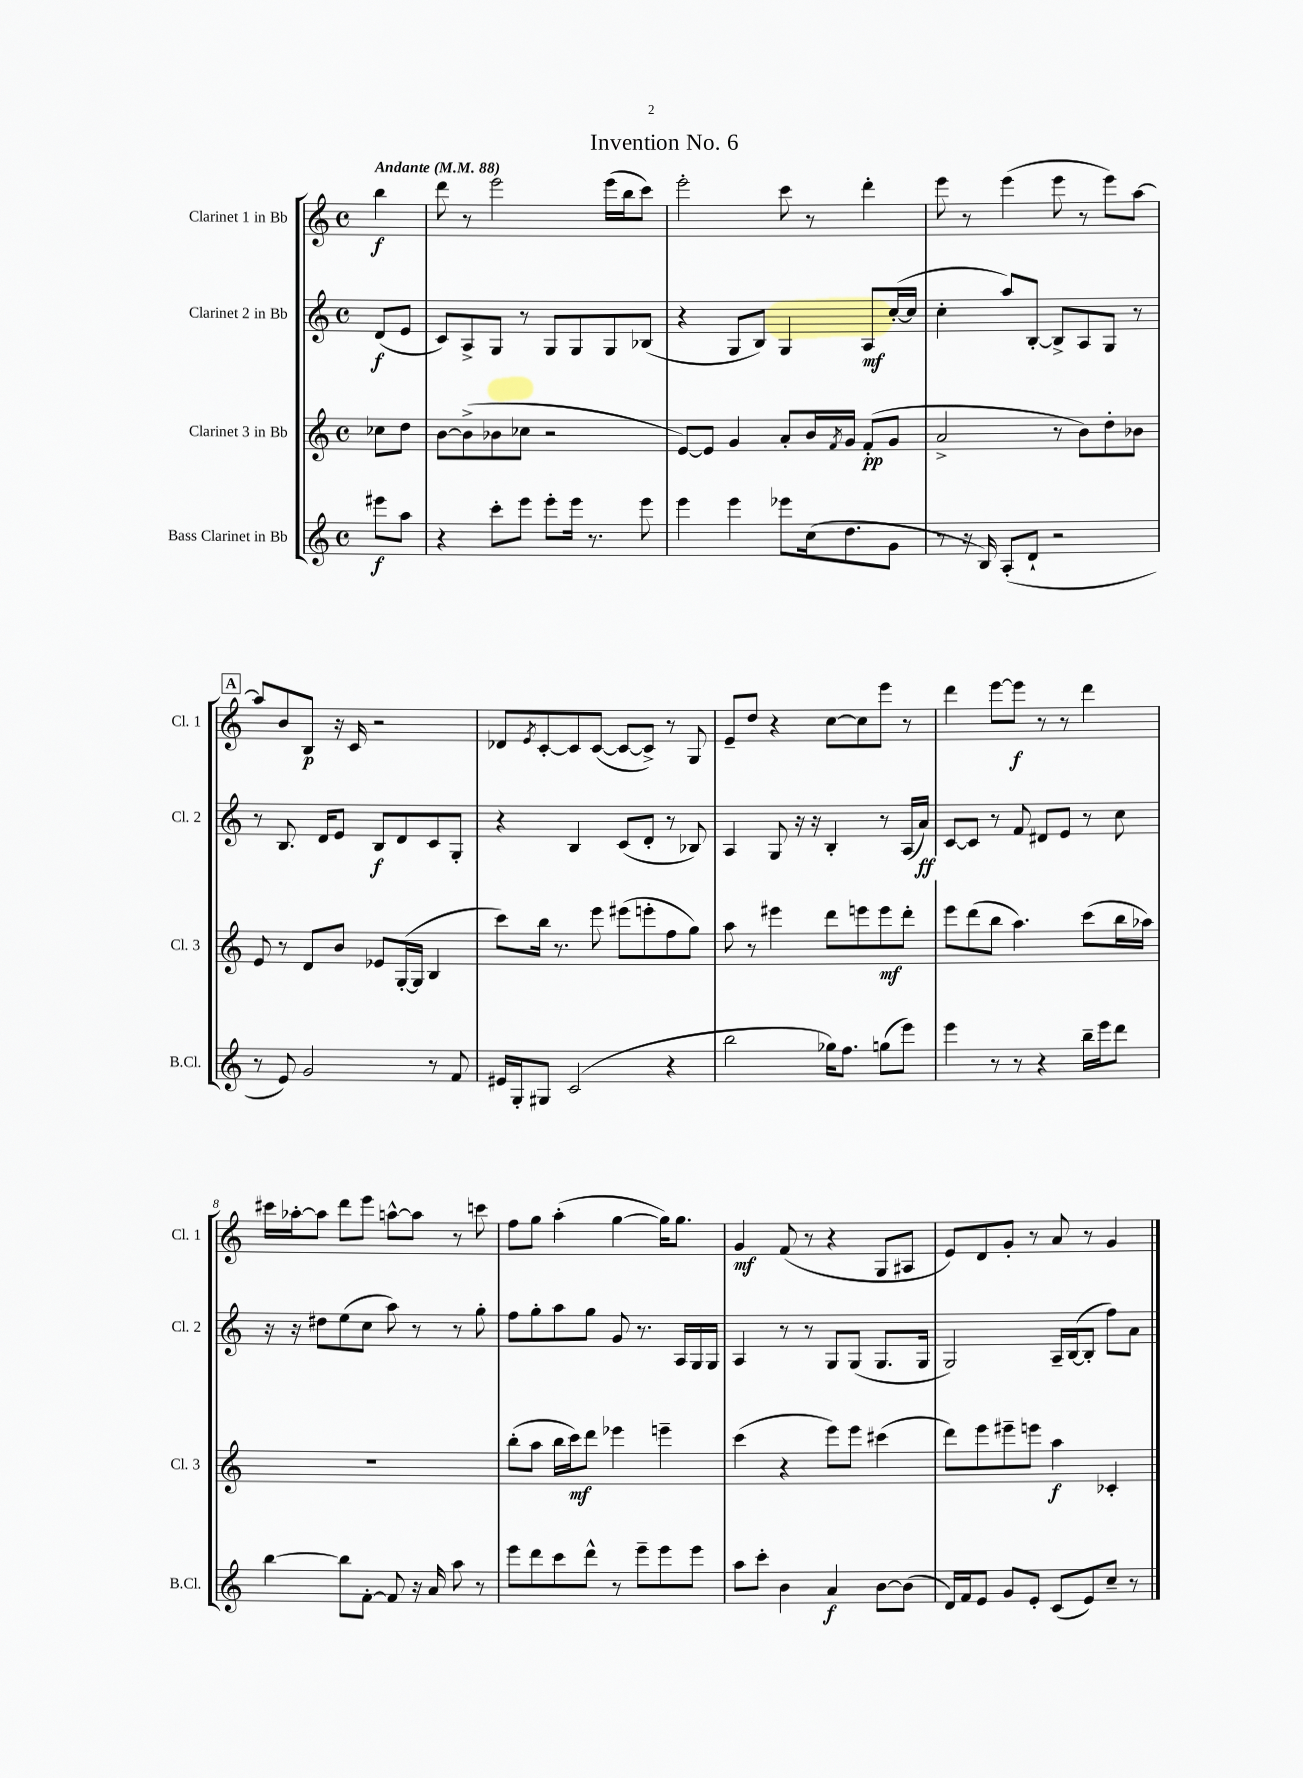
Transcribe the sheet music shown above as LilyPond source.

\header { title = "Invention No. 6" }
<<
\new StaffGroup <<
\new Staff = "s0" \with { instrumentName = "Clarinet 1 in Bb" shortInstrumentName = "Cl. 1" } {
    \clef treble \key c \major \defaultTimeSignature \time 4/4 \partial 4 \tempo "Andante" 4 = 88
    b''4\f |
    d'''8 r8 e'''2 e'''16( b''16 c'''8) |
    e'''2-. c'''8 r8 d'''4-. |
    e'''8 r8 e'''4( e'''8 r8 e'''8) a''8~ |
    \mark \markup { \box "A" } a''8 b'8 b8\p r16 c'16 r2 |
    des'8 \acciaccatura { e'8 } c'8~-. c'8 c'8~( c'8~ c'8->) r8 g8 |
    e'8-- d''8 r4 c''8~ c''8 e'''8 r8 |
    d'''4 e'''8~ e'''8\f r8 r8 d'''4 |
    cis'''16 aes''16~-. aes''8 d'''8 e'''8 a''8~-^ a''8 r8 c'''8 |
    f''8 g''8 a''4-.( g''4~ g''16) g''8. |
    g'4\mf f'8( r8 r4 g8 ais8 |
    e'8) d'8 g'8-. r8 a'8 r8 g'4 \bar "|." |
}
\new Staff = "s1" \with { instrumentName = "Clarinet 2 in Bb" shortInstrumentName = "Cl. 2" } {
    \clef treble \key c \major \defaultTimeSignature \time 4/4 \partial 4
    d'8\f( e'8 |
    c'8) a8-> g8 r8 g8 g8 g8 bes8( |
    r4 g8 b8) g4 a8\mf c''16~-.( c''16 |
    c''4-. a''8) b8~-. b8-> a8 g8 r8 |
    \mark \markup { \box "A" } r8 b8. d'16 e'8 b8\f d'8 c'8 g8-. |
    r4 b4 c'8( d'8-. r8 bes8) |
    a4 g8 r16 r16 b4-. r8 a16( a'16\ff) |
    c'8~ c'8 r8 f'8 dis'8 e'8 r8 c''8 |
    r16 r16 dis''8 e''8( c''8 a''8) r8 r8 g''8-. |
    f''8 g''8-. a''8 g''8 g'8 r8. a16 g16 g16 |
    a4 r8 r8 g8 g8( g8. g16 |
    g2) a16-- b16~( b8-. f''8) a'8 \bar "|." |
}
\new Staff = "s2" \with { instrumentName = "Clarinet 3 in Bb" shortInstrumentName = "Cl. 3" } {
    \clef treble \key c \major \defaultTimeSignature \time 4/4 \partial 4
    ces''8 d''8 |
    b'8~ b'8->( bes'8 ces''8 r2 |
    e'8~) e'8 g'4 a'8-. b'16 \acciaccatura { f'8 } g'16 f'8-.\pp( g'8 |
    a'2-> r8 b'8) d''8-. bes'8 |
    \mark \markup { \box "A" } e'8 r8 d'8 b'8 ees'8 g16~-.( g16 b4 |
    c'''8) b''16 r8. e'''8 eis'''8( e'''8-. f''8 g''8) |
    a''8 r8 eis'''4 d'''8 e'''8 e'''8\mf d'''8-. |
    e'''8 d'''8( b''8 a''4.) c'''8( b''16 aes''16) |
    R1 |
    b''8-.( a''8 b''16 c'''16\mf) d'''8 ees'''4 e'''4-- |
    c'''4( r4 e'''8) e'''8 cis'''4( |
    d'''8) e'''8 eis'''8-- e'''8 a''4\f ces'4-. \bar "|." |
}
\new Staff = "s3" \with { instrumentName = "Bass Clarinet in Bb" shortInstrumentName = "B.Cl." } {
    \clef treble \key c \major \defaultTimeSignature \time 4/4 \partial 4
    eis'''8\f a''8 |
    r4 c'''8-. e'''8 e'''8-. e'''16 r8. e'''8 |
    e'''4 e'''4 ees'''8 c''16( d''8. g'8 |
    r8 r16 b16) a8-.( d'8-! r2 |
    \mark \markup { \box "A" } r8 e'8) g'2 r8 f'8 |
    eis'16 g16-. gis8 c'2( r4 |
    b''2 ges''16) f''8. g''8( e'''8) |
    e'''4 r8 r8 r4 b''16-- e'''16 d'''8 |
    b''4~ b''8 f'8~-. f'8 r16 a'16 a''8 r8 |
    e'''8 d'''8 c'''8 d'''8-^ r8 e'''8-- e'''8 e'''8 |
    a''8 c'''8-. b'4 a'4\f b'8~ b'8( |
    d'16) f'16 e'8 g'8 e'8-. c'8( e'8) c''8-- r8 \bar "|." |
}
>>
>>
